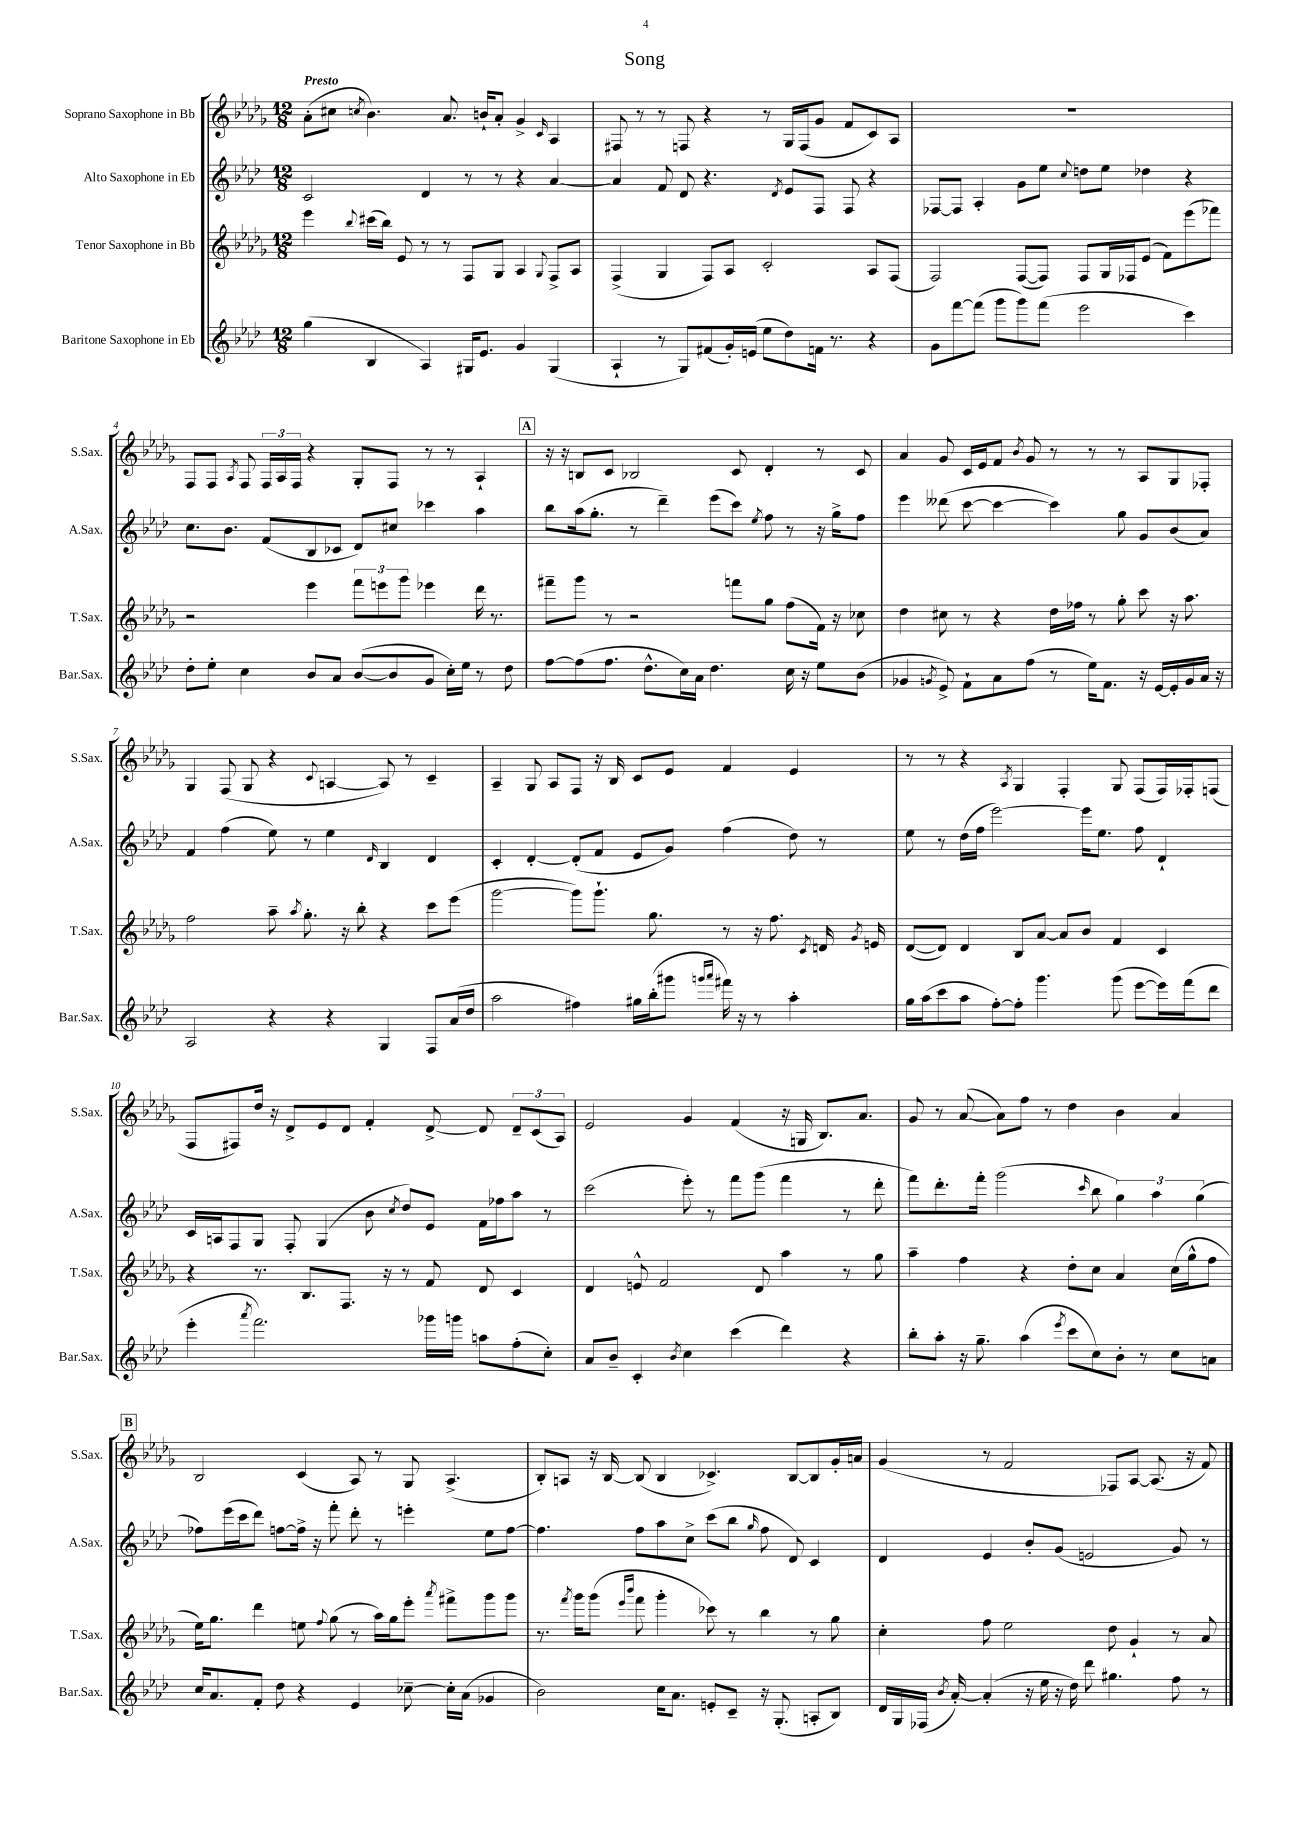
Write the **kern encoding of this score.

**kern	**kern	**kern	**kern
*staff4	*staff3	*staff2	*staff1
*clefG2	*clefG2	*clefG2	*clefG2
*k[b-e-a-d-]	*k[b-e-a-d-g-]	*k[b-e-a-d-]	*k[b-e-a-d-g-]
*M12/8	*M12/8	*M12/8	*M12/8
(4gg\	4eee-\	2c/	(8a-'\L
.	.	.	8cc#\J
.	8qqbb-/	.	8qcc/
4B-/	(16ccc#\LL	.	4.b-\)
.	16bb-\JJ)	.	.
.	8e-/	.	.
4A-/)	8r	4d-/	.
.	8r	.	8.a-/
16G#/LK	8F/L	8r	.
8.e-/J	.	.	16b`/LK
.	8G-/J	8r	8a-'/J
4g/	4A-/	4r	4g-^/
.	8qqG-/	.	16qqc/
(4G#/	8F^/L	[4a-/	4A-/
.	8A-/J	.	.
=	=	=	=
4A-`/	(4F^/	4a-/]	8F#/
.	.	.	8r
8r	4G-/	8f/	8r
8G/L)	.	8d-/	8F/
(8f#/	8F/L)	4.r	4r
16g'/L)	8A-/J	.	.
(16e/JJ	.	.	.
8ee-\L	2c'/	.	8r
.	.	8qd-/	.
8dd-\)	.	8e-/L	16G-/LL
.	.	.	(16F/J
16f\Jk	.	8F/J	8g-/J
8.r	.	.	.
.	.	8F/	8f/L
4r	8A-/L	4r	8c/)
.	(8F/J	.	8A-/J
=	=	=	=
8g\L	2F/)	[8F-/L	1.r
[8fff\	.	8F-/]J	.
(8fff\]J	.	4A-'/	.
8ggg\L	.	.	.
8ggg\)	([8F/L	8g\L	.
(8fff\J	8F/]J)	8ee-\J	.
.	.	8qqcc/	.
2eee-\	8F/L	8dd\L	.
.	16G-/L	8ee-\J	.
.	16F-/J	.	.
.	(8e-/J	4dd-\	.
.	8f\L)	.	.
4ccc\)	(8eee-\	4r	.
.	8fff-\J)	.	.
=	=	=	=
8dd-'\L	2r	8.cc\L	8F/L
8ee-'\J	.	.	8F/J
.	.	8.b-\J	.
.	.	.	8qA-/
4cc\	.	.	8F/
.	.	(8f/L	24F/LL
.	.	.	24A-/
.	.	.	24F/JJ
8b-/L	4eee-\	8B-/	4r
8a-/J	.	8c-/J	.
([8b-/L	12fff\L	8d-/L)	8G-'/L
.	12eee\	.	.
8b-/]	.	8cc#/J	8F/J
.	12ggg-\J	.	.
8g/J	4eee-\	4ccc-\	8r
16cc'\LL)	.	.	8r
16ee-\JJ	.	.	.
8r	16ddd-\	4aa-\	4A-`/
.	8.r	.	.
8dd-\	.	.	.
=	=	=	=
[8ff\L	8fff#~\L	8bb-\L	16r
.	.	.	16r
(8ff\]	8ggg-\J	(16aa-\k	8B/L
.	.	8.gg'\J	.
8.ff\J	8r	.	8c/J
.	2r	8r	2B-/
8.dd-^^\L	.	.	.
.	.	4ddd-~\)	.
16cc\L)	.	.	.
16a-\JJ	.	.	.
4.dd-\	.	(8eee-\L	.
.	8fff\L	8ccc\J)	8c/
.	.	8qee-/	.
.	8gg-\J	8ff\	4d-'/
16cc\	(8ff\L	8r	.
16r	.	.	.
8ee-\L	16f\Jk)	16r	8r
.	16r	16gg^\LK	.
(8b-\J	8cc-\	8ff\J	8c/
=	=	=	=
4g-/	4dd-\	4eee-\	4a-/
8qg/	.	.	.
8e-^/)	8cc#\	(8ddd--\	8g-/
8f`\L	8r	[8ccc\	16c/LL
.	.	.	16e-/J
8a-\	4r	4ccc\_	8f/J
.	.	.	8qb-/
(8ff\J	.	.	8g-/
8r	16dd-\LL	4ccc\])	8r
.	16ff-\JJ	.	.
16ee-\LK)	8r	.	8r
8.f\J	.	.	.
.	8gg-'\	8gg\	8r
16r	8ccc\	8g/L	8A-/L
[16e-/LL	.	.	.
16e-'/]	16r	(8b-/	8G-/
16g/	8.aa-\	.	.
16a-/JJ	.	8a-/J)	8F-'/J
16r	.	.	.
=	=	=	=
2A-/	2ff\	4f/	4G-/
.	.	(4ff\	(8F/
.	.	.	8G-/
4r	8aa-~\	8ee-\)	4r
.	8qaa-/	.	.
.	8.gg-'\	8r	.
.	.	.	8qqc/
4r	.	4ee-\	[4A/
.	16r	.	.
.	8bb-'\	.	.
.	.	16qqd-/	.
4G/	4r	4B-/	8A/])
.	.	.	8r
8F/L	8ccc\L	4d-/	4c~/
(16a-/L	(8eee-\J	.	.
16dd-/JJ	.	.	.
=	=	=	=
2aa-\	[2ggg-\	4c'/	4A-~/
.	.	[4d-'/	8G-/
.	.	.	8A-/L
4ff#\)	8ggg-\]L)	(8d-'/]L	8F/J
.	8.ggg-`\J	8f/J	16r
.	.	.	16B-/
16gg#\LL	.	8e-/L	8c/L
(16bb-'\J	8.gg-\	.	.
8ggg#\J	.	8g/J)	8e-/J
16qqggg/LL	.	.	.
16qqaaa-/JJ	.	.	.
16fff#\)	8r	(4ff\	4f/
16r	.	.	.
8r	16r	.	.
.	8.ff\	.	.
4aa-'\	.	8dd-\)	4e-/
.	8qc/	.	.
.	16d/	8r	.
.	8qg-/	.	.
.	16e/	.	.
=	=	=	=
16gg\LL	([8d-/L	8ee-\	8r
(16aa-\J	.	.	.
8ccc\	8d-/]J)	8r	8r
8aa-\J	4d-/	(16dd-\LL	4r
.	.	16ff\JJ	.
[8ff'\L)	.	[2eee-\)	.
.	.	.	8qA-/
8ff'\]J	8B-/L	.	4G-/
4.ggg\	[8a-/J	.	.
.	8a-/]L	.	4F'/
.	8b-/J	16eee-\]LK	.
.	.	8.ee-\J	.
(8ggg\	4f/	.	8G-/
[8eee-\L	.	8ff\	(8F/L
16eee-\]L)	4c/	4d-`/	16F/L)
(16fff\J	.	.	16F-'/J
8ddd-\J	.	.	(8F/J
=	=	=	=
4eee-'\	4r	16c/LL	8F/L
.	.	16A/J	.
.	.	8F/	8F#/)
8qaaa-/	.	.	.
2.fff\)	8.r	8G/J	16dd-/Jk
.	.	.	16r
.	.	8F'/	8d-^/L
.	8.B-/L	.	.
.	.	(4G/	8e-/
.	8.F/J	.	8d-/J
.	.	8b-\	4f'/
.	16r	.	.
.	.	8qcc/	.
.	8r	8dd-/L)	.
16ggg-\LL	8f/	8e-/J	[8d-^/
16ggg\JJ	.	.	.
8aa\L	8d-/	16f\LL	8d-/]
.	.	16ff-\J	.
(8ff'\	4c/	8aa-\J	12d-~/L
.	.	.	(12c/
8cc'\J)	.	8r	.
.	.	.	12A-/J)
=	=	=	=
8a-/L	4d-/	(2ccc\	2e-/
8b-~/J	.	.	.
4c'/	8e^^/	.	.
.	2f/	.	.
8qb-/	.	.	.
4cc\	.	8eee-'\)	4g-/
.	.	8r	.
(4ccc\	.	8fff\L	(4f/
.	8d-/	(8ggg\J	.
4ddd-\)	4aa-\	4fff\	16r
.	.	.	16G/
.	.	.	8.B-/L)
4r	8r	8r	.
.	.	.	8.a-/J
.	8gg-\	8ddd-'\	.
=	=	=	=
8bb-'\L	4aa-~\	8fff\L)	8g-/
8aa-'\J	.	8.ddd-'\	8r
16r	4ff\	.	([8a-/
8.gg~\	.	16fff'\Jk	.
.	.	(2ggg\	8a-\]L)
(4aa-\	4r	.	8ff\J
.	.	.	8r
8qeee-/	.	.	.
8ccc\L	8dd-'\L	.	4dd-\
.	.	16qqccc/	.
8cc\)	8cc\J	8bb-\	.
8b-'\J	4a-/	6gg\)	4b-\
8r	.	.	.
.	.	6aa-\	.
8cc\L	(16cc\LL	.	4a-/
.	16gg-^^\J	.	.
.	.	(6gg\	.
8a\J	8ff\J	.	.
=	=	=	=
16cc/LK	16ee-\LK)	8ff-\L)	2B-/
8.a-/	8.gg-\J	.	.
.	.	(16eee-\L	.
.	.	16ccc\J	.
8f'/J	4ddd-\	8ddd-\J)	.
8dd-\	.	[8ff\L	.
4r	8ee\	16ff^\]Jk	(4c/
.	.	16r	.
.	8qqff/	.	.
.	(8gg-\	8fff'\	.
4e-/	8r	8ddd-'\	8A-/)
.	16aa-\LL)	8r	8r
.	16gg-\J	.	.
[8cc-~\	8eee-'\J	4eee'\	8G-/
.	8qaaa-/	.	.
16cc-'\]LL	8fff#^\L	.	(4.A-^/
(16a-\JJ	.	.	.
4g-/	8ggg-\	8ee-\L	.
.	8ggg-\J	[8ff\J	.
=	=	=	=
2b-\)	8.r	4.ff\]	8B-'/L)
.	.	.	8A/J
.	8qfff/	.	.
.	16ggg-\LK	.	.
.	(8ggg-\J	.	16r
.	.	.	[16B-/
.	16qqeee-/LL	.	.
.	16qqbbb-/JJ	.	.
.	8fff\	8ff\L	(8B-/]
16cc\LK	4ggg-'\	8aa-\	4B-/
8.a-\J	.	.	.
.	.	8cc^\J	.
8e'/L	8ccc-\)	(8ccc\L	4.c-^/)
8c~/J	8r	8bb-\J	.
.	.	16qqgg/	.
16r	4bb-\	8ff\	.
(8.G'/	.	.	.
.	.	8d-/)	[8B-/L
8A'/L	8r	4c/	8B-/]
8B-/J)	8gg-\	.	16g-'/L
.	.	.	16a/JJ
=	=	=	=
16d-/LL	4cc'\	4d-/	(4g-/
16G/	.	.	.
(16F-/JJ	.	.	.
8qb-/	.	.	.
[16a-'/)	.	.	.
(4a-'/]	8ff\	4e-/	8r
.	2ee-\	.	2f/
16r	.	8b-'/L	.
16ee-\	.	.	.
16r	.	(8g/J	.
16dd-\)	.	.	.
8ddd-\	.	2e/	.
4.gg#\	8dd-\	.	8F-/L)
.	4g-`/	.	[8A-/J
.	.	.	(8.A-/]
8ff\	8r	8g/)	.
.	.	.	16r
8r	8a-/	8r	8f/)
==	==	==	==
*-	*-	*-	*-
